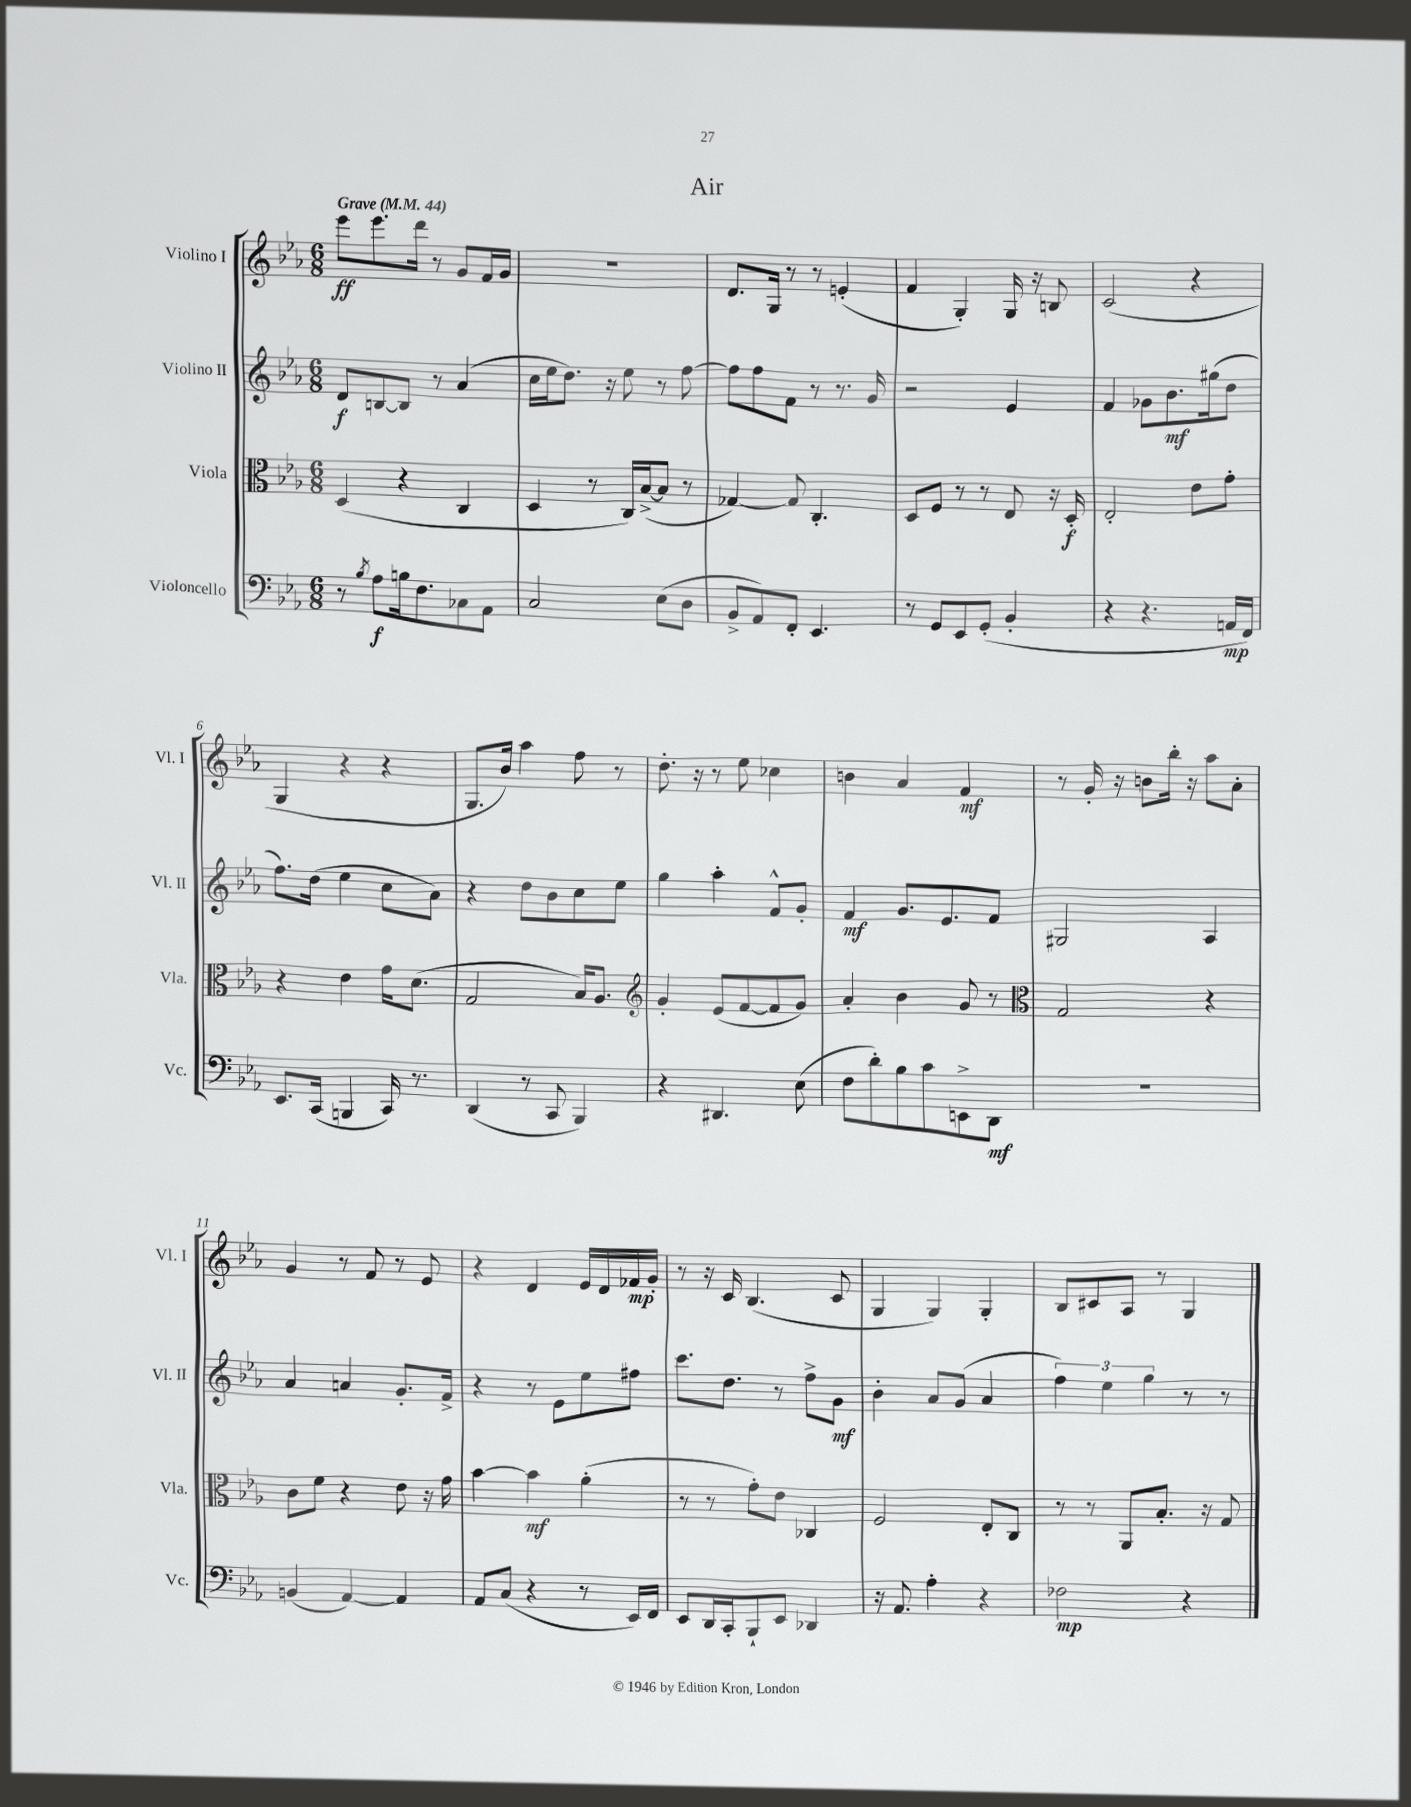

**kern	**kern	**kern	**kern
*staff4	*staff3	*staff2	*staff1
*clefF4	*clefC3	*clefG2	*clefG2
*k[b-e-a-]	*k[b-e-a-]	*k[b-e-a-]	*k[b-e-a-]
*M6/8	*M6/8	*M6/8	*M6/8
*MM44	*MM44	*MM44	*MM44
8r	(4D	8d	8eee-
8qB-	.	.	.
8A-	.	[8B	8.eee-
16B	4r	8B]	.
8.F	.	.	16ddd
.	.	8r	8r
8C-	4C	(4a-	8g
8AA-	.	.	16f
.	.	.	16g
=	=	=	=
2C	4D	16cc	2.r
.	.	16ee-	.
.	.	8.dd)	.
.	8r	.	.
.	.	16r	.
.	16C)	8ee-	.
.	([16B-^	.	.
(8E-	8B-]	8r	.
8D	8r	[8ff	.
=	=	=	=
8BB-^	[4G-)	8ff]	8.d
8AA-)	.	8ff	.
.	.	.	16G
8FF'	8G-]	8f	8r
4.EE-	4.C'	8r	8r
.	.	8.r	(4e'
.	.	16g	.
=	=	=	=
8r	8D	2r	4f
8GG	8F	.	.
8EE-	8r	.	4G')
(8GG'	8r	.	.
4BB-'	8E-	4e-	16G
.	.	.	16r
.	16r	.	8B
.	16D'	.	.
=	=	=	=
4r	2E-'	4f	(2c
4.r	.	8g-	.
.	.	8.b-	.
.	8e-	.	4r
.	.	(16gg#	.
16AA	8g'	8dd	.
16FF)	.	.	.
=	=	=	=
8.EE-	4r	8.ff)	4G
(16CC	.	(16dd	.
4BBB	4e-	4ee-	4r
16CC)	16g	8cc	4r
8.r	(8.d	.	.
.	.	8a-)	.
=	=	=	=
(4DD	2G	4r	8.G
.	.	.	16b-)
8r	.	8dd	4aa-
8CC	.	8b-	.
4BBB-)	16B-)	8cc	8ff
.	8.A-	.	.
.	.	8ee-	8r
=	=	=	=
*	*clefG2	*	*
4r	4g'	4gg	8.dd'
.	.	.	16r
4.DD#	(8e-	4aa-'	8r
.	[8f	.	8ee-
.	8f]	8f^^	4cc-
(8E-	8g)	8g'	.
=	=	=	=
8F	4a-'	4f	4b
8d')	.	.	.
8B-	4b-	8.g	4a-
8c	.	.	.
.	.	8.e-	.
8EE^	8g	.	4f
8DD	8r	8f	.
=	=	=	=
*	*clefC3	*	*
2.r	2G	2G#	8r
.	.	.	16g'
.	.	.	16r
.	.	.	8b
.	.	.	16bb-'
.	.	.	16r
.	4r	4A-	8aa-
.	.	.	8a-'
=	=	=	=
(4BB	8c	4a-	4g
.	8f	.	.
[4AA-)	4r	4a	8r
.	.	.	8f
4AA-]	8e-	8.g'	8r
.	16r	.	8e-
.	16g	16f^	.
=	=	=	=
8AA-	[4b-	4r	4r
(8C	.	.	.
4r	4b-]	8r	4d
.	.	8e-	.
8r	(4a-'	8ee-	16e-
.	.	.	16d
16EE-)	.	8ff#	16f-
16FF	.	.	16g'
=	=	=	=
8EE-	8r	8.ccc	8r
16DD	8r	.	16r
16CC'	.	8.dd	16c
8BBB-`	8g')	.	(4.B-
8EE-	8e-	8r	.
4DD-	4C-	8ff^	.
.	.	8g	8c
=	=	=	=
16r	2F	4b-'	4G
8.AA-	.	.	.
4A-'	.	8a-	4G)
.	.	(8g	.
4r	8E-'	4a-	4G'
.	8C	.	.
=	=	=	=
2F-	8r	6ff)	8B-
.	8r	.	8c#
.	.	6ee-	.
.	8AA-	.	8A-
.	.	6gg	.
.	8.B-'	.	8r
4r	.	8r	4G
.	16r	.	.
.	8G	8r	.
==	==	==	==
*-	*-	*-	*-
